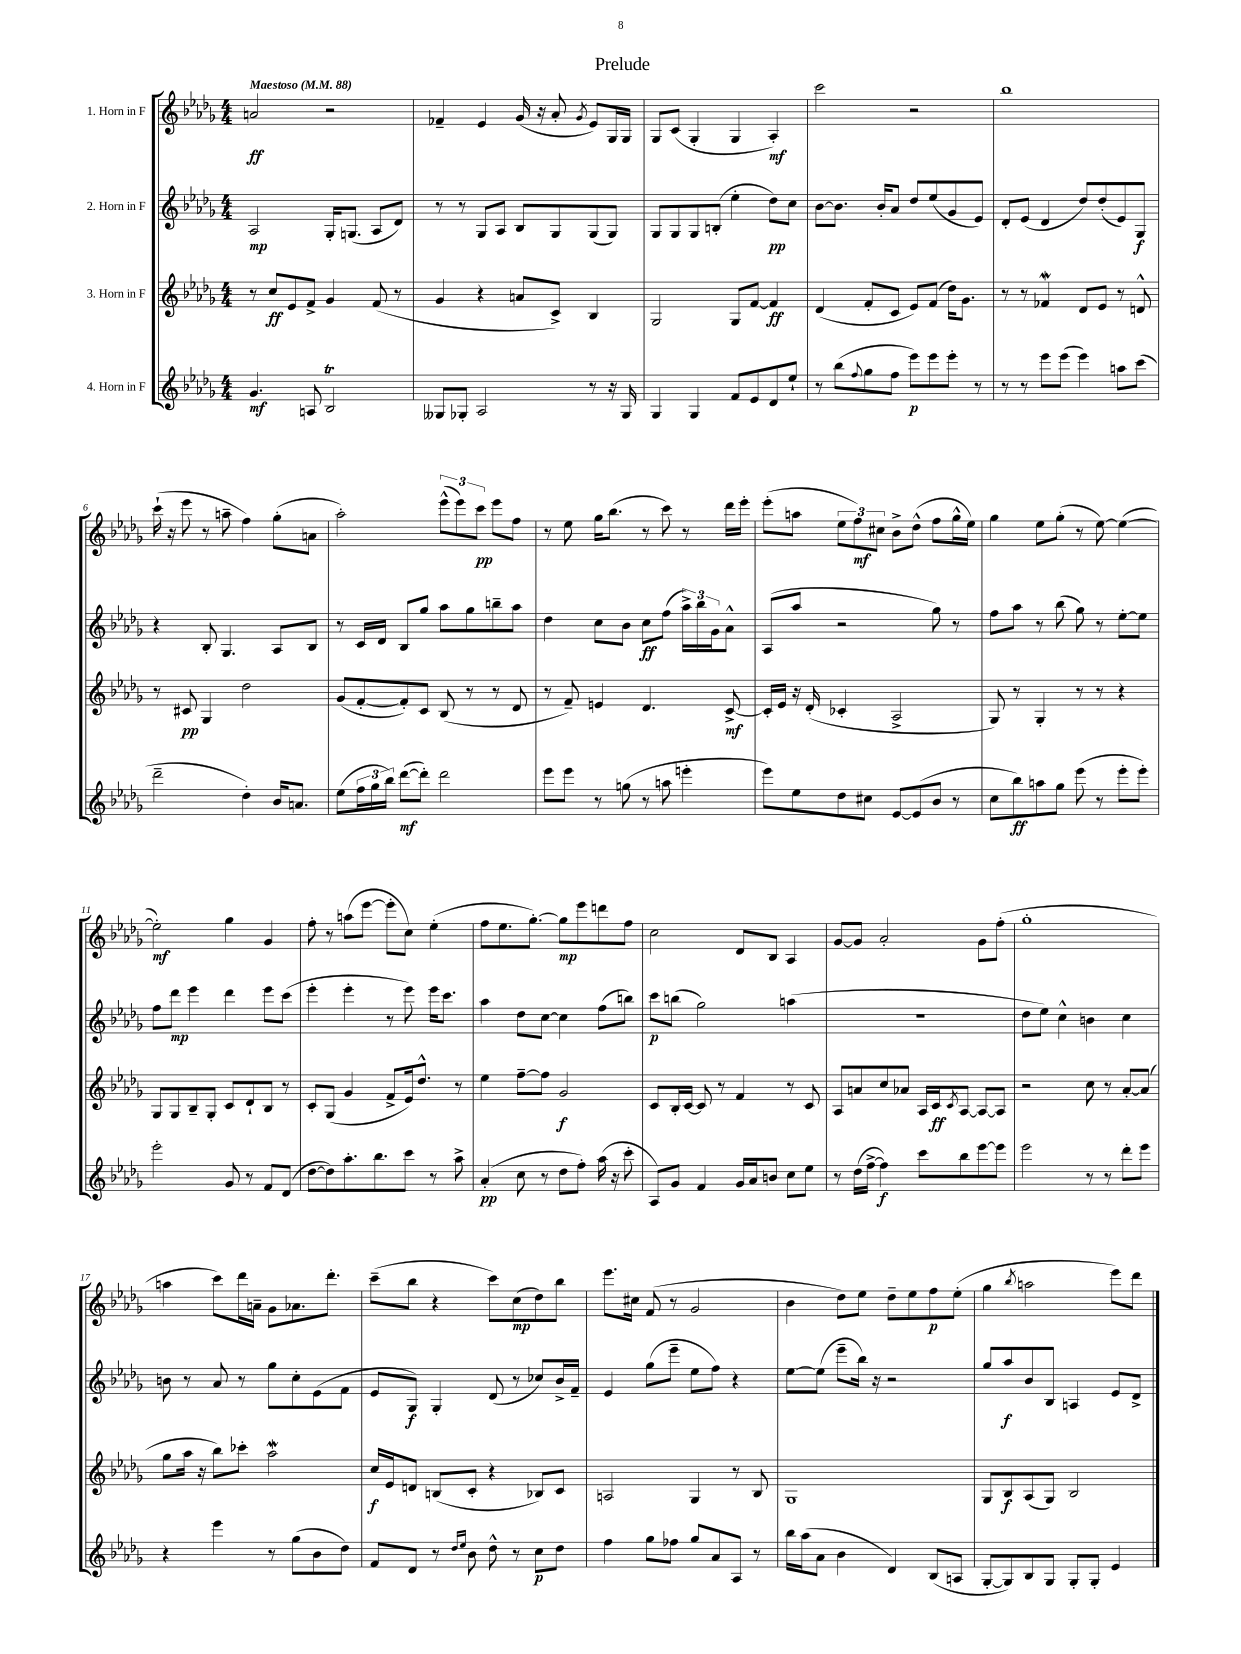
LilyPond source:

\header { title = "Prelude" }
<<
\new StaffGroup <<
\new Staff = "s0" \with { instrumentName = "1. Horn in F" } {
    \clef treble \key des \major \numericTimeSignature \time 4/4 \tempo "Maestoso" 4 = 88
    a'2\ff r2 |
    fes'4-- ees'4 ges'16( r16 aes'8-. \acciaccatura { ges'8 } ees'8) ges16 ges16 |
    ges8 c'8( ges4-. ges4 aes4-.\mf) |
    c'''2 r2 |
    bes''1 |
    c'''16-!( r16 ees'''8 r8 a''8-- f''4) ges''8-.( a'8 |
    aes''2-.) \tuplet 3/2 { ees'''8-^( ees'''8) c'''8\pp } ees'''8 f''8 |
    r8 ees''8 ges''16 bes''8.( r8 c'''8) r8 des'''16 ees'''16-. |
    ees'''8-.( a''8 \tuplet 3/2 { ees''8 f''8\mf) cis''8 } bes'8-> des''8-^( f''8 ges''16-^ ees''16) |
    ges''4 ees''8 ges''8-.( r8 ees''8~) ees''4~( |
    ees''2-.\mf) ges''4 ges'4 |
    f''8-. r8 a''8( ees'''8~ ees'''8-. c''8) ees''4-.( |
    f''8 ees''8. ges''8.~-.) ges''8\mp ees'''8 d'''8 f''8 |
    c''2 des'8 bes8 aes4 |
    ges'8~ ges'8 aes'2-. ges'8 f''8-.( |
    ges''1-. |
    a''4 c'''8) des'''16 a'16-- ges'8 aes'8. des'''8.-. |
    c'''8--( bes''8 r4 c'''8) c''8\mp( des''8) bes''8 |
    ees'''8. cis''16 f'8( r8 ges'2 |
    bes'4 des''8) ees''8 des''8-- ees''8 f''8\p ees''8-.( |
    ges''4 \acciaccatura { bes''8 } a''2 ees'''8) des'''8 \bar "|." |
}
\new Staff = "s1" \with { instrumentName = "2. Horn in F" } {
    \clef treble \key des \major \numericTimeSignature \time 4/4
    aes2\mp ges16-. g8.( aes8 des'8) |
    r8 r8 ges8 aes8 bes8 ges8 ges8( ges8) |
    ges8 ges8 ges8 b8-.( ees''4-. des''8\pp) c''8 |
    bes'8~ bes'8. bes'16-. aes'8 des''8 ees''8( ges'8 ees'8) |
    des'8-. ees'8( des'4 des''8) des''8-.( ees'8) ges8\f |
    r4 bes8-. ges4. aes8 bes8 |
    r8 c'16 des'16 bes8 ges''8 aes''8 ges''8 b''8-- aes''8 |
    des''4 c''8 bes'8 c''8\ff f''8( \tuplet 3/2 { aes''16->) bes''16 ges'16 } aes'8-^ |
    aes8( aes''8 r2 ges''8) r8 |
    f''8 aes''8 r8 bes''8( ges''8) r8 ees''8~-. ees''8 |
    f''8 des'''8\mp ees'''4 des'''4 ees'''8 c'''8( |
    ees'''4-. ees'''4-. r8 ees'''8) ees'''16 c'''8. |
    aes''4 des''8 c''8~ c''4 f''8( b''8) |
    c'''8\p b''8( ges''2) a''4( |
    r1 |
    des''8 ees''8) c''4-^ b'4 c''4 |
    b'8 r8 aes'8 r8 ges''8 c''8-. ees'8( f'8 |
    ees'8 ges8\f) ges4-. des'8( r8 ces''8) bes'16-> f'16-- |
    ees'4 ges''8( ees'''8-- ees''8 f''8) r4 |
    ees''8~ ees''8( ees'''8-- bes''16) r16 r2 |
    ges''8 aes''8\f bes'8 bes8 a4 ees'8 des'8-> \bar "|." |
}
\new Staff = "s2" \with { instrumentName = "3. Horn in F" } {
    \clef treble \key des \major \numericTimeSignature \time 4/4
    r8 c''8\ff ees'8 f'8-> ges'4 f'8( r8 |
    ges'4 r4 a'8 c'8->) bes4 |
    ges2 ges8 f'8~ f'4\ff |
    des'4( f'8-. c'8 ees'8) f'8( des''16) ges'8. |
    r8 r8 fes'4\mordent des'8 ees'8 r8 d'8-^ |
    r8 cis'8\pp ges4 des''2 |
    ges'8( f'8~-. f'8-.) c'8 bes8( r8 r8 des'8 |
    r8 f'8--) e'4 des'4. c'8~->\mf |
    c'16-. ees'16 r16 des'16-.( ces'4-. aes2-> |
    ges8) r8 ges4-. r8 r8 r4 |
    ges8 ges8 bes8-- ges8-. c'8 des'8-! bes8 r8 |
    c'8-. ges8( ges'4 f'8-> ees'16) des''8.-^ r8 |
    ees''4 f''8~-- f''8 ges'2\f |
    c'8 bes16-. c'16~ c'8 r8 f'4 r8 c'8 |
    aes8 a'8 c''8 aes'8 aes16 c'16\ff \acciaccatura { c'8 } aes8~ aes8~ aes8 |
    r2 c''8 r8 aes'8~-. aes'8( |
    ges''8 aes''16 r16 bes''8) ces'''8-. aes''2\mordent |
    c''16\f ees'16 d'8 b8( c'8-. r4 bes8) c'8 |
    a2 ges4 r8 bes8 |
    ges1 |
    ges8 bes8\f aes8( ges8) bes2 \bar "|." |
}
\new Staff = "s3" \with { instrumentName = "4. Horn in F" } {
    \clef treble \key des \major \numericTimeSignature \time 4/4
    ges'4.\mf a8 bes2\trill |
    geses8 ges8-. aes2 r8 r16 ges16 |
    ges4 ges4 f'8 ees'8 des'8 ees''8-! |
    r8 bes''8( \appoggiatura { f''8 } ges''8 f''8 ees'''8\p) ees'''8 ees'''8-. r8 |
    r8 r8 ees'''8 ees'''8( ees'''4) a''8 c'''8( |
    des'''2-- des''4-.) bes'16 a'8. |
    ees''8( \tuplet 3/2 { f''16 ges''16 bes''16) } des'''8~\mf( des'''8-.) des'''2 |
    ees'''8 ees'''8 r8 g''8( r8 a''8 e'''4-. |
    ees'''8) ees''8 des''8 cis''8 ees'8~ ees'8( bes'8 r8 |
    c''8 bes''8\ff) a''8 ges''8 ees'''8( r8 ees'''8-. ees'''8-.) |
    ees'''2-. ges'8 r8 f'8 des'8( |
    des''8~ des''8) aes''8.-. bes''8. c'''8 r8 aes''8-> |
    aes'4-.\pp( c''8 r8 des''8 f''8-.) aes''16( r16 c'''8-. |
    aes8) ges'8 f'4 ges'16 aes'16 b'8 c''8 ees''8 |
    r8 des''16( f''16~-> f''4\f) c'''8 bes''8 ees'''8~ ees'''8 |
    ees'''2 r8 r8 des'''8-. ees'''8 |
    r4 ees'''4 r8 ges''8( bes'8 des''8) |
    f'8 des'8 r8 \grace { des''16 ees''16 } bes'8 des''8-^ r8 c''8\p des''8 |
    f''4 ges''8 fes''8 ges''8 aes'8 aes8 r8 |
    bes''16 aes''16( aes'8 bes'4 des'4) bes8( a8 |
    ges8~-. ges8) bes8 ges8 ges8-. ges8-. ees'4 \bar "|." |
}
>>
>>
